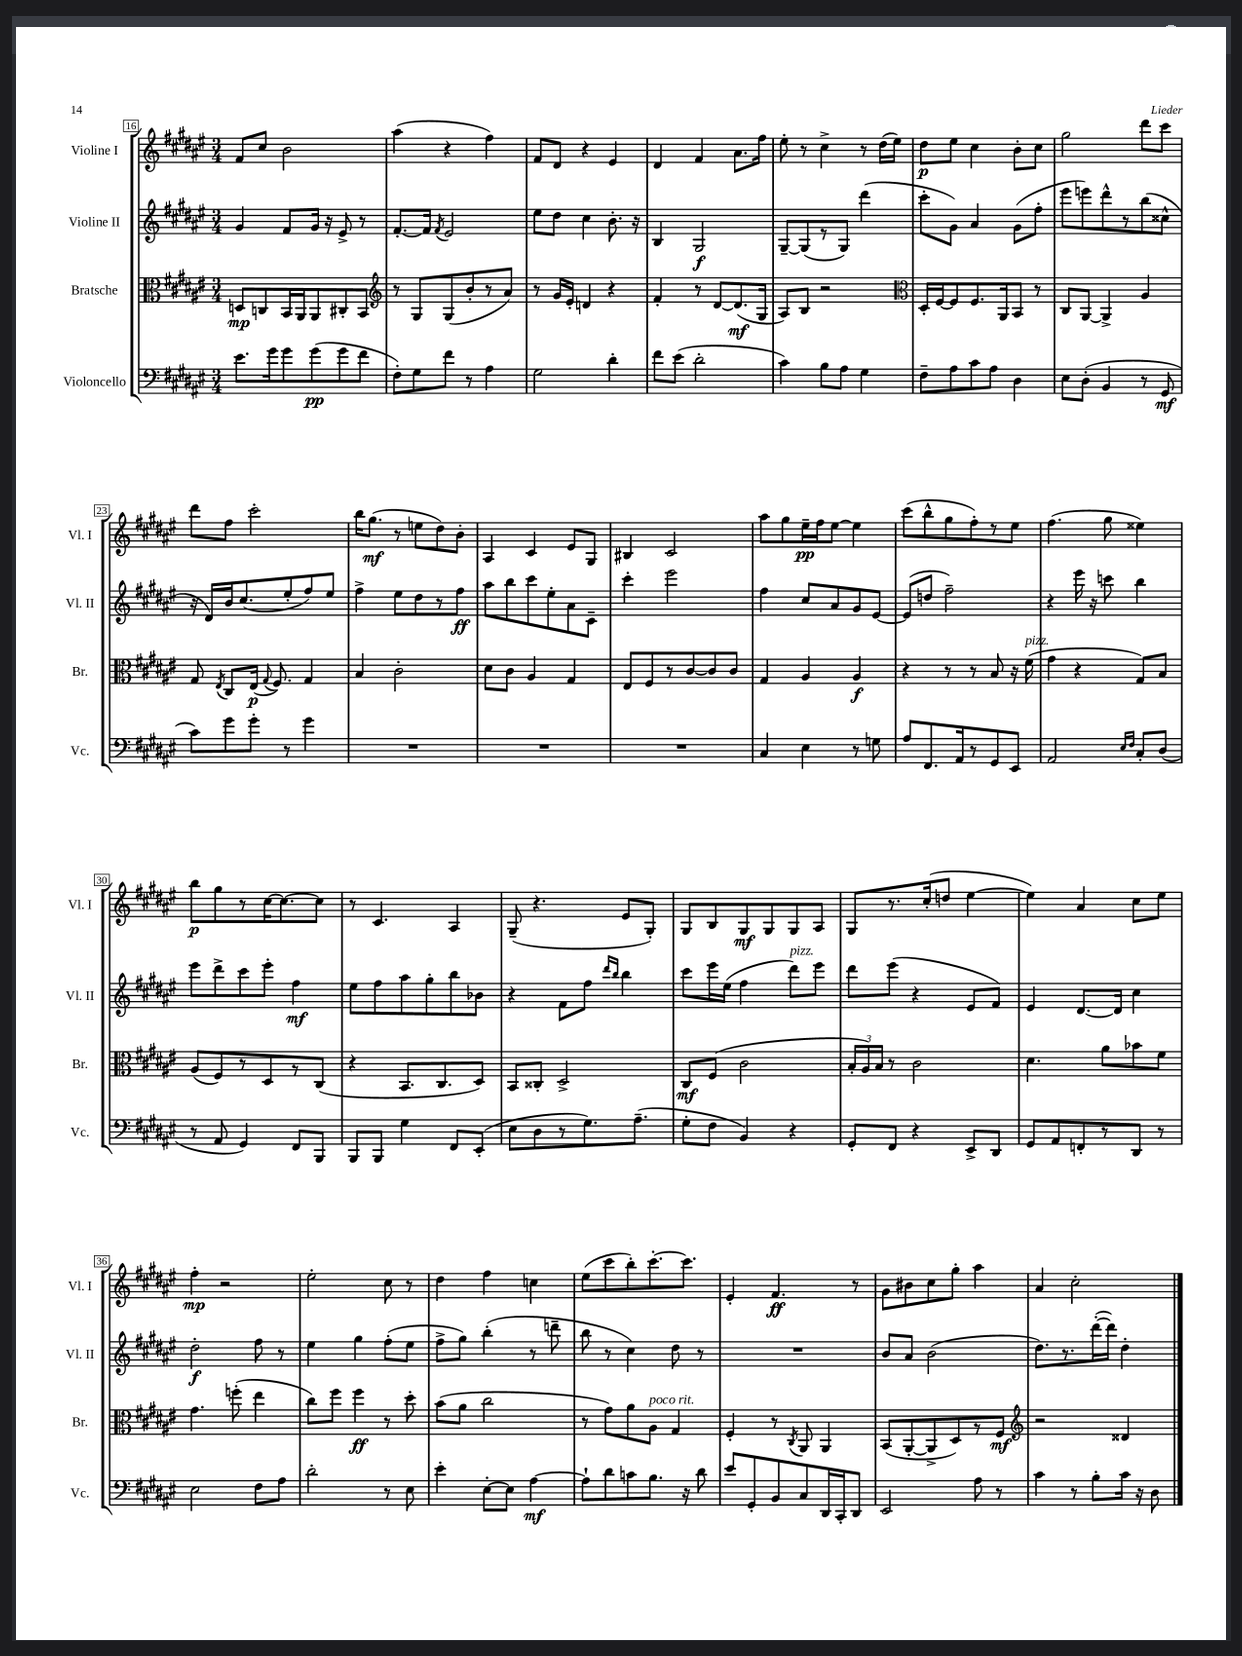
<<
\new StaffGroup <<
\new Staff = "s0" \with { instrumentName = "Violine I" shortInstrumentName = "Vl. I" } {
    \clef treble \key fis \major \numericTimeSignature \time 3/4
    \autoBeamOff fis'8[ cis''8] b'2 |
    ais''4( r4 fis''4) |
    fis'8[ dis'8] r4 eis'4 |
    dis'4 fis'4 ais'8.[ fis''16] |
    eis''8-. r8 cis''4-> r8 dis''16[( eis''16]) |
    dis''8[\p eis''8] cis''4 b'8[-. cis''8] |
    gis''2 dis'''8[ cis'''8] |
    dis'''8[ fis''8] cis'''2-. |
    b''16[ gis''8.]\mf( r8 e''8[ dis''8) b'8]-. |
    ais4 cis'4 eis'8[ gis8] |
    bis4 cis'2 |
    ais''8[ gis''8 eis''16--\pp fis''16 eis''8]~ eis''4 |
    cis'''8[( b''8-^ gis''8 fis''8-.) r8 eis''8] |
    fis''4.( gis''8 eisis''4) |
    b''8[\p gis''8 r8 cis''16~ cis''8.~ cis''8] |
    r8 cis'4. ais4 |
    gis8--( r4. eis'8[ gis8]-.) |
    gis8[ b8 gis8\mf gis8 gis8 ais8] |
    gis8[ r8. cis''16-.( d''8] eis''4~ |
    eis''4) ais'4 cis''8[ eis''8] |
    fis''4-.\mp r2 |
    eis''2-. cis''8 r8 |
    dis''4 fis''4 c''4 |
    eis''8[( cis'''8 b''8-.) cis'''8.~-. cis'''8.] |
    eis'4-. fis'4.\ff r8 |
    gis'8[ bis'8 cis''8 gis''8]-. ais''4 |
    ais'4 cis''2-. \bar "|." |
}
\new Staff = "s1" \with { instrumentName = "Violine II" shortInstrumentName = "Vl. II" } {
    \clef treble \key fis \major \numericTimeSignature \time 3/4
    \autoBeamOff gis'4 fis'8[ gis'16] r16 eis'8-> r8 |
    fis'8.[~-. fis'16] \acciaccatura { fis'8 } eis'2 |
    eis''8[ dis''8] cis''4 b'8.-. r16 |
    b4 gis2\f |
    gis8[~-- gis8( r8 gis8]) dis'''4( |
    cis'''8[-. gis'8]) ais'4 gis'8[( fis''8]-. |
    eis'''8[ e'''8) dis'''8-^ r8 b''8( cisis''8]-^ |
    r16 dis'16[) b'16 cis''8.( eis''8-. fis''8) eis''8] |
    fis''4-> eis''8[ dis''8 r8 fis''8]\ff |
    ais''8[ b''8 cis'''8 eis''8-. ais'8 cis'8]-- |
    cis'''4-. eis'''2 |
    fis''4 cis''8[ ais'8 gis'8 eis'8]~ |
    eis'8[( d''8] fis''2--) |
    r4 eis'''16 r16 c'''8 b''4 |
    eis'''8[ dis'''8-> cis'''8 eis'''8]-. fis''4\mf |
    eis''8[ fis''8 ais''8 gis''8-. b''8 bes'8] |
    r4 fis'8[ fis''8] \grace { dis'''16[ b''16] } b''4 |
    cis'''8[ eis'''16 eis''16]( fis''4 dis'''8[^\markup { \italic "pizz." }) eis'''8] |
    dis'''8[ eis'''8]( r4 eis'8[ fis'8]) |
    eis'4 dis'8.[~ dis'16] cis''4 |
    dis''2-.\f fis''8 r8 |
    eis''4 gis''4 fis''8[-.( eis''8] |
    fis''8[-> gis''8]) b''4-.( r8 d'''8-- |
    b''8 r8 cis''4) dis''8 r8 |
    R2. |
    b'8[ ais'8] b'2( |
    dis''8.[) r8. dis'''16~-.( dis'''16]) dis''4-. \bar "|." |
}
\new Staff = "s2" \with { instrumentName = "Bratsche" shortInstrumentName = "Br." } {
    \clef alto \key fis \major \numericTimeSignature \time 3/4
    \autoBeamOff d8[\mp c8 b,16 ais,16 ais,8 cis8-. b,8] |
    \clef treble r8 gis8[ gis8( b'8-. r8 ais'8]) |
    r8 gis'16[ eis'16]-. d'4 r4 |
    fis'4-. r8 dis'8[~ dis'8.\mf( gis16] |
    ais8[) b8] r2 |
    \clef alto dis16[-. fis16~ fis8 fis8. ais,16 b,8] r8 |
    cis8[ ais,8]~ ais,4-> ais4 |
    gis8 \acciaccatura { eis8 } cis8[ eis16]\p( \appoggiatura { gis8 } fis8.) gis4 |
    b4 cis'2-. |
    dis'8[ cis'8] ais4 gis4 |
    eis8[ fis8 r8 cis'8~ cis'8 cis'8] |
    gis4 ais4 ais4\f |
    r4 r8 r8 b8 r16 fis'16^\markup { \italic "pizz." }( |
    gis'4 r4 gis8[) b8] |
    ais8[( fis8) r8 dis8 r8 cis8]( |
    r4 b,8.[ cis8. dis8]) |
    b,8[ cisis8]-. dis2-> |
    cis8[\mf fis8]( cis'2 |
    \tuplet 3/2 { b16[-. ais16) b16] } r8 cis'2 |
    dis'4. ais'8[ bes'8 fis'8] |
    gis'4. f''8-.( eis''4 |
    cis''8[) fis''8] fis''4\ff r8 dis''8-. |
    b'8[( ais'8] cis''2 |
    r8 gis'8[) ais'8 ais8]^\markup { \italic "poco rit." } gis4 |
    fis4-. r8 \acciaccatura { cis8 } ais,8 ais,4 |
    b,8[( ais,8~-. ais,8-> dis8) r8 fis8]\mf |
    \clef treble r2 disis'4 \bar "|." |
}
\new Staff = "s3" \with { instrumentName = "Violoncello" shortInstrumentName = "Vc." } {
    \clef bass \key fis \major \numericTimeSignature \time 3/4
    \autoBeamOff eis'8.[ gis'16 gis'8 gis'8\pp( gis'8 fis'8] |
    fis8[-.) gis8 fis'8] r8 ais4 |
    gis2 dis'4-. |
    fis'8[ eis'8]( dis'2-. |
    cis'4) b8[ ais8] gis4 |
    fis8[-- ais8 cis'8 ais8] dis4 |
    eis8[ dis8]-.( b,4 r8 gis,8\mf |
    cis'8[) gis'8 gis'8]-. r8 gis'4 |
    R2. |
    R2. |
    R2. |
    cis4 eis4 r8 g8 |
    ais8[ fis,8. ais,16 r8 gis,8 eis,8] |
    ais,2 \grace { eis16[ fis16] } cis8[-. dis8]( |
    r8 ais,8 gis,4) fis,8[ b,,8] |
    b,,8[ b,,8] gis4 fis,8[ eis,8]-.( |
    eis8[ dis8 r8 gis8.) ais8.]--( |
    gis8[-. fis8] b,4) r4 |
    gis,8[-. fis,8] r4 eis,8[-> dis,8] |
    gis,8[ ais,8 f,8-. r8 dis,8] r8 |
    eis2 fis8[ ais8] |
    dis'2-. r8 eis8 |
    eis'4-. eis8[~-. eis8] ais4~\mf |
    ais8[-! dis'8 c'8 b8.] r16 dis'8 |
    eis'8[ gis,8-. b,8 cis8 dis,16 cis,16-. dis,8] |
    eis,2 ais8 r8 |
    cis'4 r8 b8[-. cis'16] r16 dis8 \bar "|." |
}
>>
>>
\layout { \context { \Score currentBarNumber = #16 \override BarNumber.stencil = #(make-stencil-boxer 0.1 0.3 ly:text-interface::print) } }
